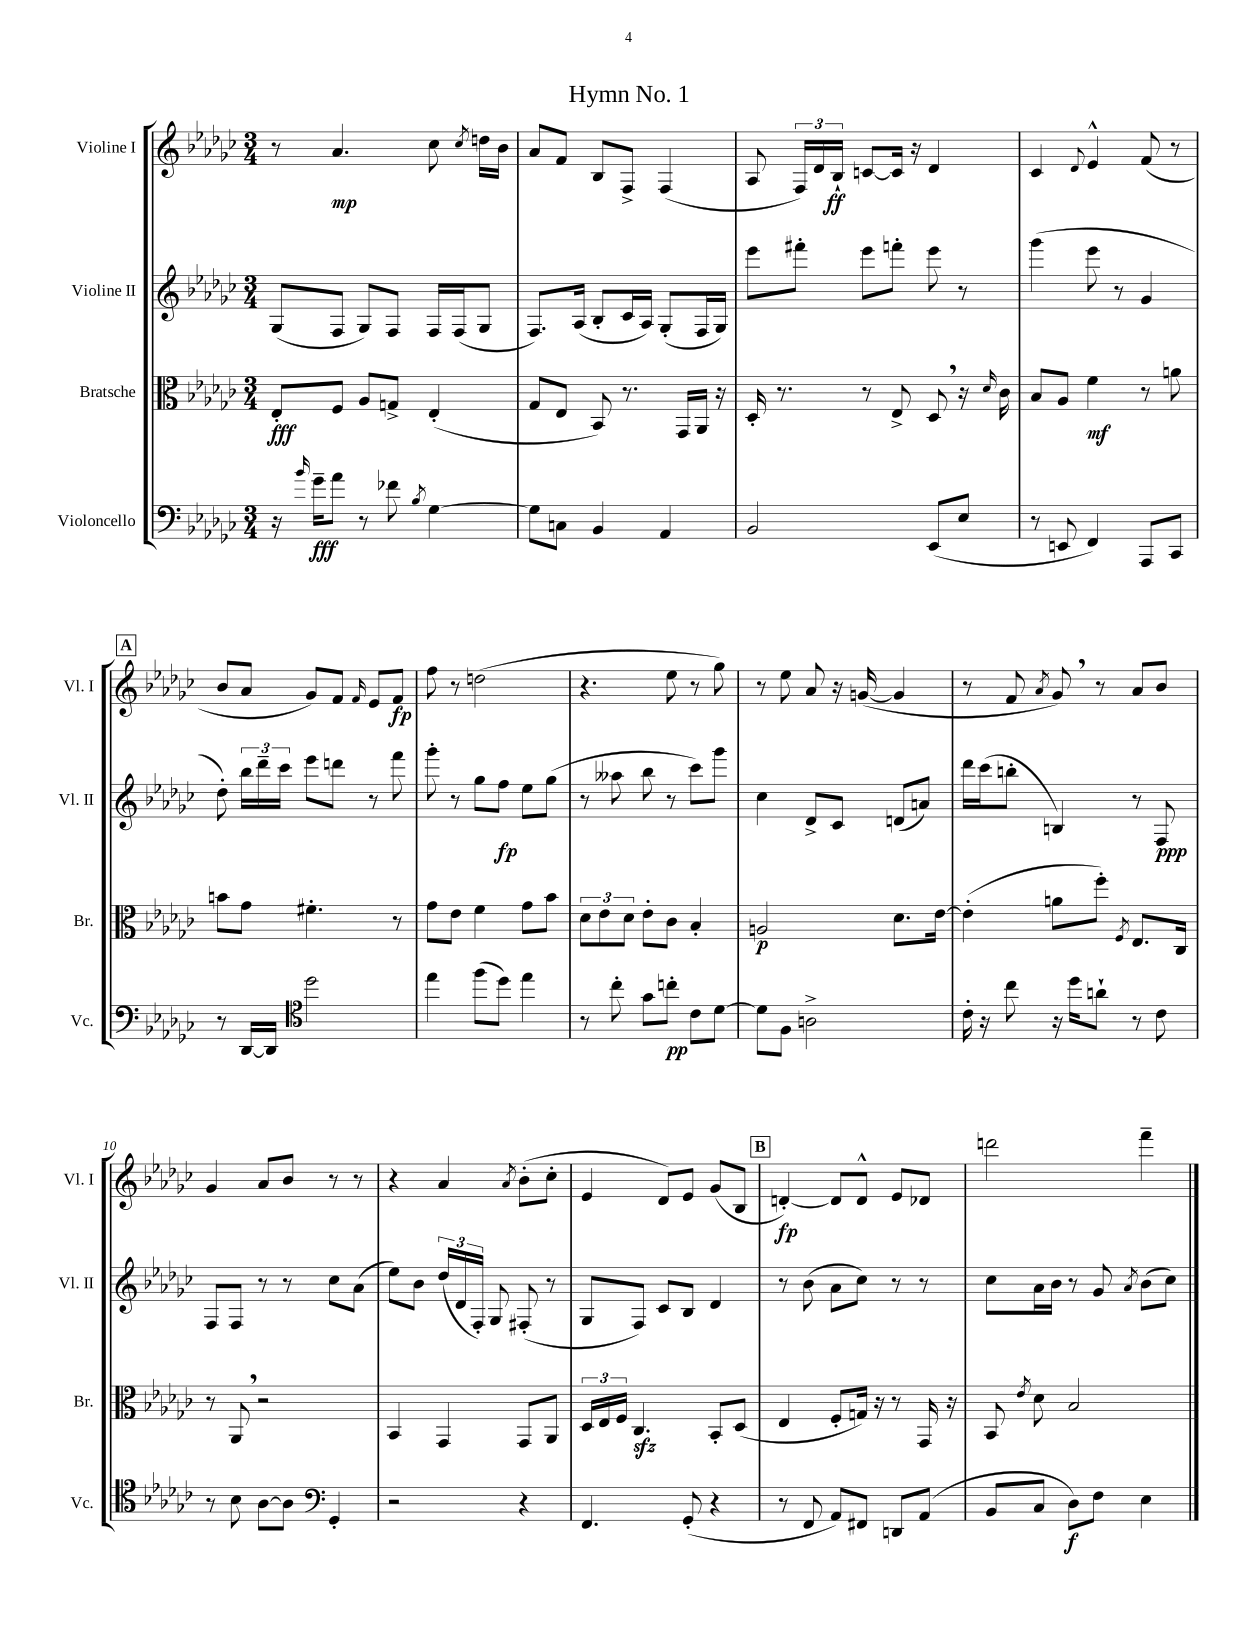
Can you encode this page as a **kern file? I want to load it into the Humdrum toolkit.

**kern	**kern	**kern	**kern
*staff4	*staff3	*staff2	*staff1
*clefF4	*clefC3	*clefG2	*clefG2
*k[b-e-a-d-g-c-]	*k[b-e-a-d-g-c-]	*k[b-e-a-d-g-c-]	*k[b-e-a-d-g-c-]
*M3/4	*M3/4	*M3/4	*M3/4
16r	8E-'	(8G-	8r
16qqb-	.	.	.
16g-~	.	.	.
8a-	8F	8F	4.a-
8r	8A-	8G-)	.
8f-	8G^	8F	.
8qB-	.	.	.
[4G-	(4E-'	16F	8cc-
.	.	(16F	.
.	.	.	8qcc-
.	.	8G-	16dd
.	.	.	16b-
=	=	=	=
8G-]	8G-	8.F)	8a-
8C	8E-	.	8f
.	.	(16A-	.
4BB-	8BB-)	8B-'	8B-
.	8.r	16c-	8F^
.	.	16A-)	.
4AA-	.	(8G-'	(4F
.	16GG-	.	.
.	16AA-	16F	.
.	16r	16G-)	.
=	=	=	=
2BB-	16D-'	8eee-	8A-
.	8.r	.	.
.	.	8fff#'	24F)
.	.	.	24d-
.	.	.	24B-`
.	8r	8eee-	[8c
.	8E-^	8fff'	16c]
.	.	.	16r
(8EE-	8D-	8eee-	4d-
8E-	16r	8r	.
.	16qqd-	.	.
.	16c-	.	.
=	=	=	=
8r	8B-	(4ggg-	4c-
8EE	8A-	.	.
.	.	.	8qqd-
4FF)	4f	8eee-	4e-^^
.	.	8r	.
8AAA-	8r	4g-	(8f
8CC-	8a	.	8r
=	=	=	=
8r	8b	8dd-')	8b-
[16DD-	8g-	24bb-	8a-
.	.	24ddd-~	.
16DD-]	.	.	.
.	.	24ccc-	.
*clefC4	*	*	*
2dd-	4.f#'	8eee-	8g-)
.	.	8ddd	8f
.	.	.	16qqf
.	.	8r	8e-
.	8r	8fff	8f
=	=	=	=
4ee-	8g-	8ggg-'	8ff
.	8e-	8r	8r
(8ff	4f	8gg-	(2dd
8dd-)	.	8ff	.
4ee-	8g-	8ee-	.
.	8b-	(8gg-	.
=	=	=	=
8r	12d-	8r	4.r
.	12e-	.	.
8cc-'	.	8aa--	.
.	12d-	.	.
8g-	8e-'	8bb-	.
8cc'	8c-	8r	8ee-
8c-	4B-'	8ccc-)	8r
[8d-	.	8ggg-	8gg-)
=	=	=	=
8d-]	2A	4cc-	8r
8F	.	.	8ee-
2A^	.	8d-^	8a-
.	.	8c-	16r
.	.	.	([16g
.	8.d-	(8d	4g]
.	.	8a)	.
.	[16e-	.	.
=	=	=	=
16c-'	(4e-']	16ddd-	8r
16r	.	(16ccc-	.
8cc-	.	8bb'	8f
.	.	.	8qa-
16r	8a	4B)	8g-)
16dd-	.	.	.
8a`	8ff')	.	8r
.	8qF	.	.
8r	8.E-	8r	8a-
8c-	.	8F	8b-
.	16C-	.	.
=	=	=	=
8r	8r	8F	4g-
8B-	8AA-	8F	.
[8A-	2r	8r	8a-
8A-]	.	8r	8b-
*clefF4	*	*	*
4GG-'	.	8cc-	8r
.	.	(8a-	8r
=	=	=	=
2r	4BB-	8ee-)	4r
.	.	8b-	.
.	4GG-	(24dd-	4a-
.	.	24d-	.
.	.	24F')	.
.	.	8G-	.
.	.	.	8qa-
4r	8GG-	(8F#'	(8b-'
.	8AA-	8r	8cc-'
=	=	=	=
4.FF	24D-	8G-	4e-
.	24E-	.	.
.	24F	.	.
.	4.C-	8F)	.
.	.	8c-	8d-)
(8GG-'	.	8B-	8e-
4r	8BB-'	4d-	(8g-
.	(8D-	.	8B-
=	=	=	=
8r	4E-	8r	[4d')
8FF	.	(8b-	.
8AA-)	8F'	8a-	8d]
8FF#	16G)	8cc-)	8d^^
.	16r	.	.
8DD	8r	8r	8e-
(8AA-	16GG-	8r	8d-
.	16r	.	.
=	=	=	=
8BB-	8BB-	8cc-	2ddd
.	8qe-	.	.
8C-	8d-	16a-	.
.	.	16b-	.
8D-)	2B-	8r	.
8F	.	8g-	.
.	.	8qa-	.
4E-	.	(8b-	4fff~
.	.	8cc-)	.
==	==	==	==
*-	*-	*-	*-
